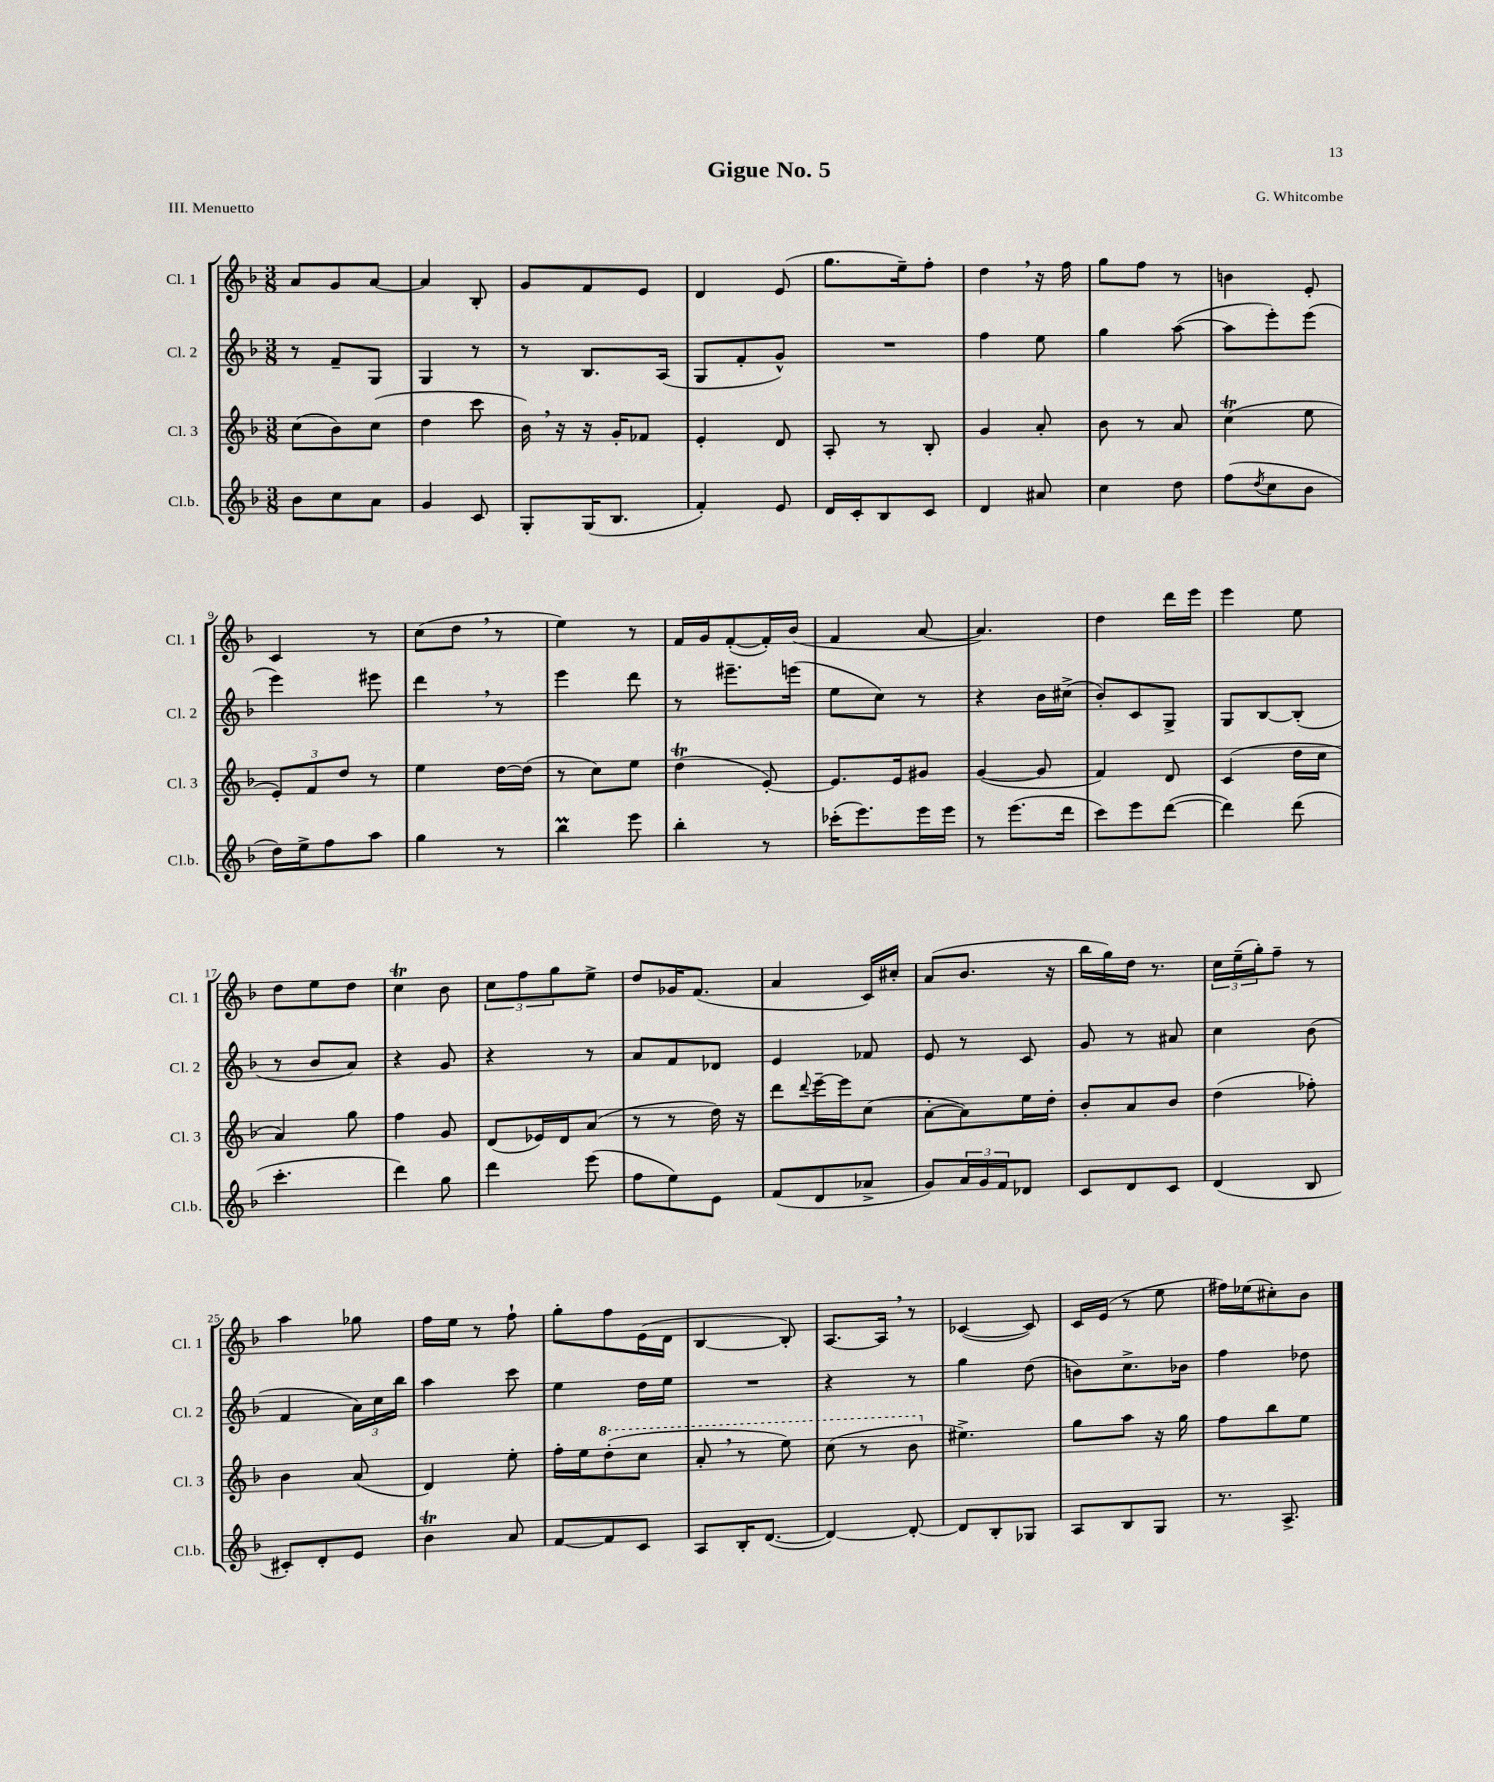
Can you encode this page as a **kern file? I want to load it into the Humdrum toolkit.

**kern	**kern	**kern	**kern
*staff4	*staff3	*staff2	*staff1
*clefG2	*clefG2	*clefG2	*clefG2
*k[b-]	*k[b-]	*k[b-]	*k[b-]
*M3/8	*M3/8	*M3/8	*M3/8
8b-	(8cc	8r	8a
8cc	8b-)	8f~	8g
8a	(8cc	8G	[8a
=	=	=	=
4g	4dd	4G	4a]
8c	8ccc	8r	8B-'
=	=	=	=
8G'	16b-)	8r	8g
.	16r	.	.
(16G	16r	8.B-	8f
8.B-	16g'	.	.
.	8f-	.	8e
.	.	(16A	.
=	=	=	=
4f')	4e'	8G	4d
.	.	8f'	.
8e	8d	8g^^)	(8e
=	=	=	=
16d	8A'	4.r	8.gg
16c'	.	.	.
8B-	8r	.	.
.	.	.	16ee~)
8c	8B-'	.	8ff'
=	=	=	=
4d	4g	4ff	4dd
8a#	8a'	8ee	16r
.	.	.	16ff
=	=	=	=
4cc	8b-	4gg	8gg
.	8r	.	8ff
8dd	8a	([8aa	8r
=	=	=	=
(8ff	(4cc	8aa]	4b
8qdd	.	.	.
8cc	.	8eee')	.
8b-	8ee	(8eee	8e'
=	=	=	=
16dd)	12e')	4eee)	4c
16ee^	.	.	.
.	12f	.	.
8ff	.	.	.
.	12dd	.	.
8aa	8r	8eee#	8r
=	=	=	=
4gg	4ee	4ddd	(8cc
.	.	.	8dd
8r	[16dd	8r	8r
.	(16dd]	.	.
=	=	=	=
4bb-	8r	4eee	4ee)
.	8cc)	.	.
8eee	8ee	8ddd	8r
=	=	=	=
4bb-'	(4dd	8r	16f
.	.	.	16g
.	.	8.eee#~	([8f'
8r	[8e')	.	16f'])
.	.	(16eee	(16b-
=	=	=	=
(16ccc-'	8.e]	8ee	4f
8.eee)	.	.	.
.	.	8cc)	.
.	16e	.	.
16eee	8g#	8r	[8a
16eee	.	.	.
=	=	=	=
8r	([4g	4r	4.a])
(8.eee	.	.	.
.	8g]	16b-	.
16ddd	.	(16cc#^	.
=	=	=	=
8ccc)	4f)	8b-')	4dd
8eee	.	8c	.
([8ddd	8d	8G^	16ddd
.	.	.	16eee
=	=	=	=
4ddd])	(4c	8G	4eee
.	.	[8B-	.
(8ddd	16dd	(8B-']	8ee
.	16cc	.	.
=	=	=	=
4.ccc'	4a)	8r	8dd
.	.	8b-	8ee
.	8gg	8a)	8dd
=	=	=	=
4ddd)	4ff	4r	4cc
8gg	8g	8g	8b-
=	=	=	=
4ddd	(8d	4r	12cc
.	.	.	12ff
.	16e-)	.	.
.	.	.	12gg
.	16d	.	.
(8eee	(8a	8r	8ee^
=	=	=	=
8ff	8r	8a	8dd
8ee)	8r	8f	16g-
.	.	.	(8.f
8e	16dd)	8d-	.
.	16r	.	.
=	=	=	=
(8f	8ddd	4e	4a
.	8qqddd	.	.
8d	[16eee~	.	.
.	16eee]	.	.
8a-^	(8cc	8f-	16c)
.	.	.	16cc#'
=	=	=	=
8g)	[8a'	8e	(8a
24a	8a])	8r	8.b-
24g	.	.	.
24f	.	.	.
8d-	16ee	8c	.
.	16dd'	.	16r
=	=	=	=
8c	8b-'	8g	16bb-
.	.	.	16gg)
8d	8a	8r	16dd
.	.	.	8.r
8c	8b-	8a#	.
=	=	=	=
(4d	(4dd	4cc	24cc
.	.	.	(24ee~
.	.	.	24gg')
.	.	.	8ff~
8B-	8ff-')	(8b-	8r
=	=	=	=
8c#')	4b-	4f	4aa
8d'	.	.	.
8e	(8a	24a)	8gg-
.	.	24cc	.
.	.	24bb-	.
=	=	=	=
4b-	4d)	4aa	16ff
.	.	.	16ee
.	.	.	8r
8a	8ee'	8ccc	8ff`
=	=	=	=
[8f	16ff'	4ee	8gg'
.	16ee	.	.
8f]	(8ddd'	.	8ff
8c	8ccc	16dd	(16e
.	.	16ee	16d
=	=	=	=
8A	8aa'	4.r	[4B-
16B-'	8r	.	.
([8.d	.	.	.
.	8eee)	.	8B-'])
=	=	=	=
4d_)	(8ccc	4r	[8.A
.	8r	.	.
.	.	.	16A]
8d'_	8bb-	8r	8r
=	=	=	=
8d]	4.ee#^)	4gg	([4c-
8B-'	.	.	.
8G-	.	(8dd	8c-])
=	=	=	=
8A	8gg	8b)	16c
.	.	.	(16e
8B-	8aa	8.cc^	8r
8G	16r	.	8ee
.	16gg	16b-	.
=	=	=	=
8.r	8ff	4ff	16ff#)
.	.	.	(16ee-
.	8bb-	.	8cc#')
8.A^	.	.	.
.	8ee	8dd-	8b-
==	==	==	==
*-	*-	*-	*-
